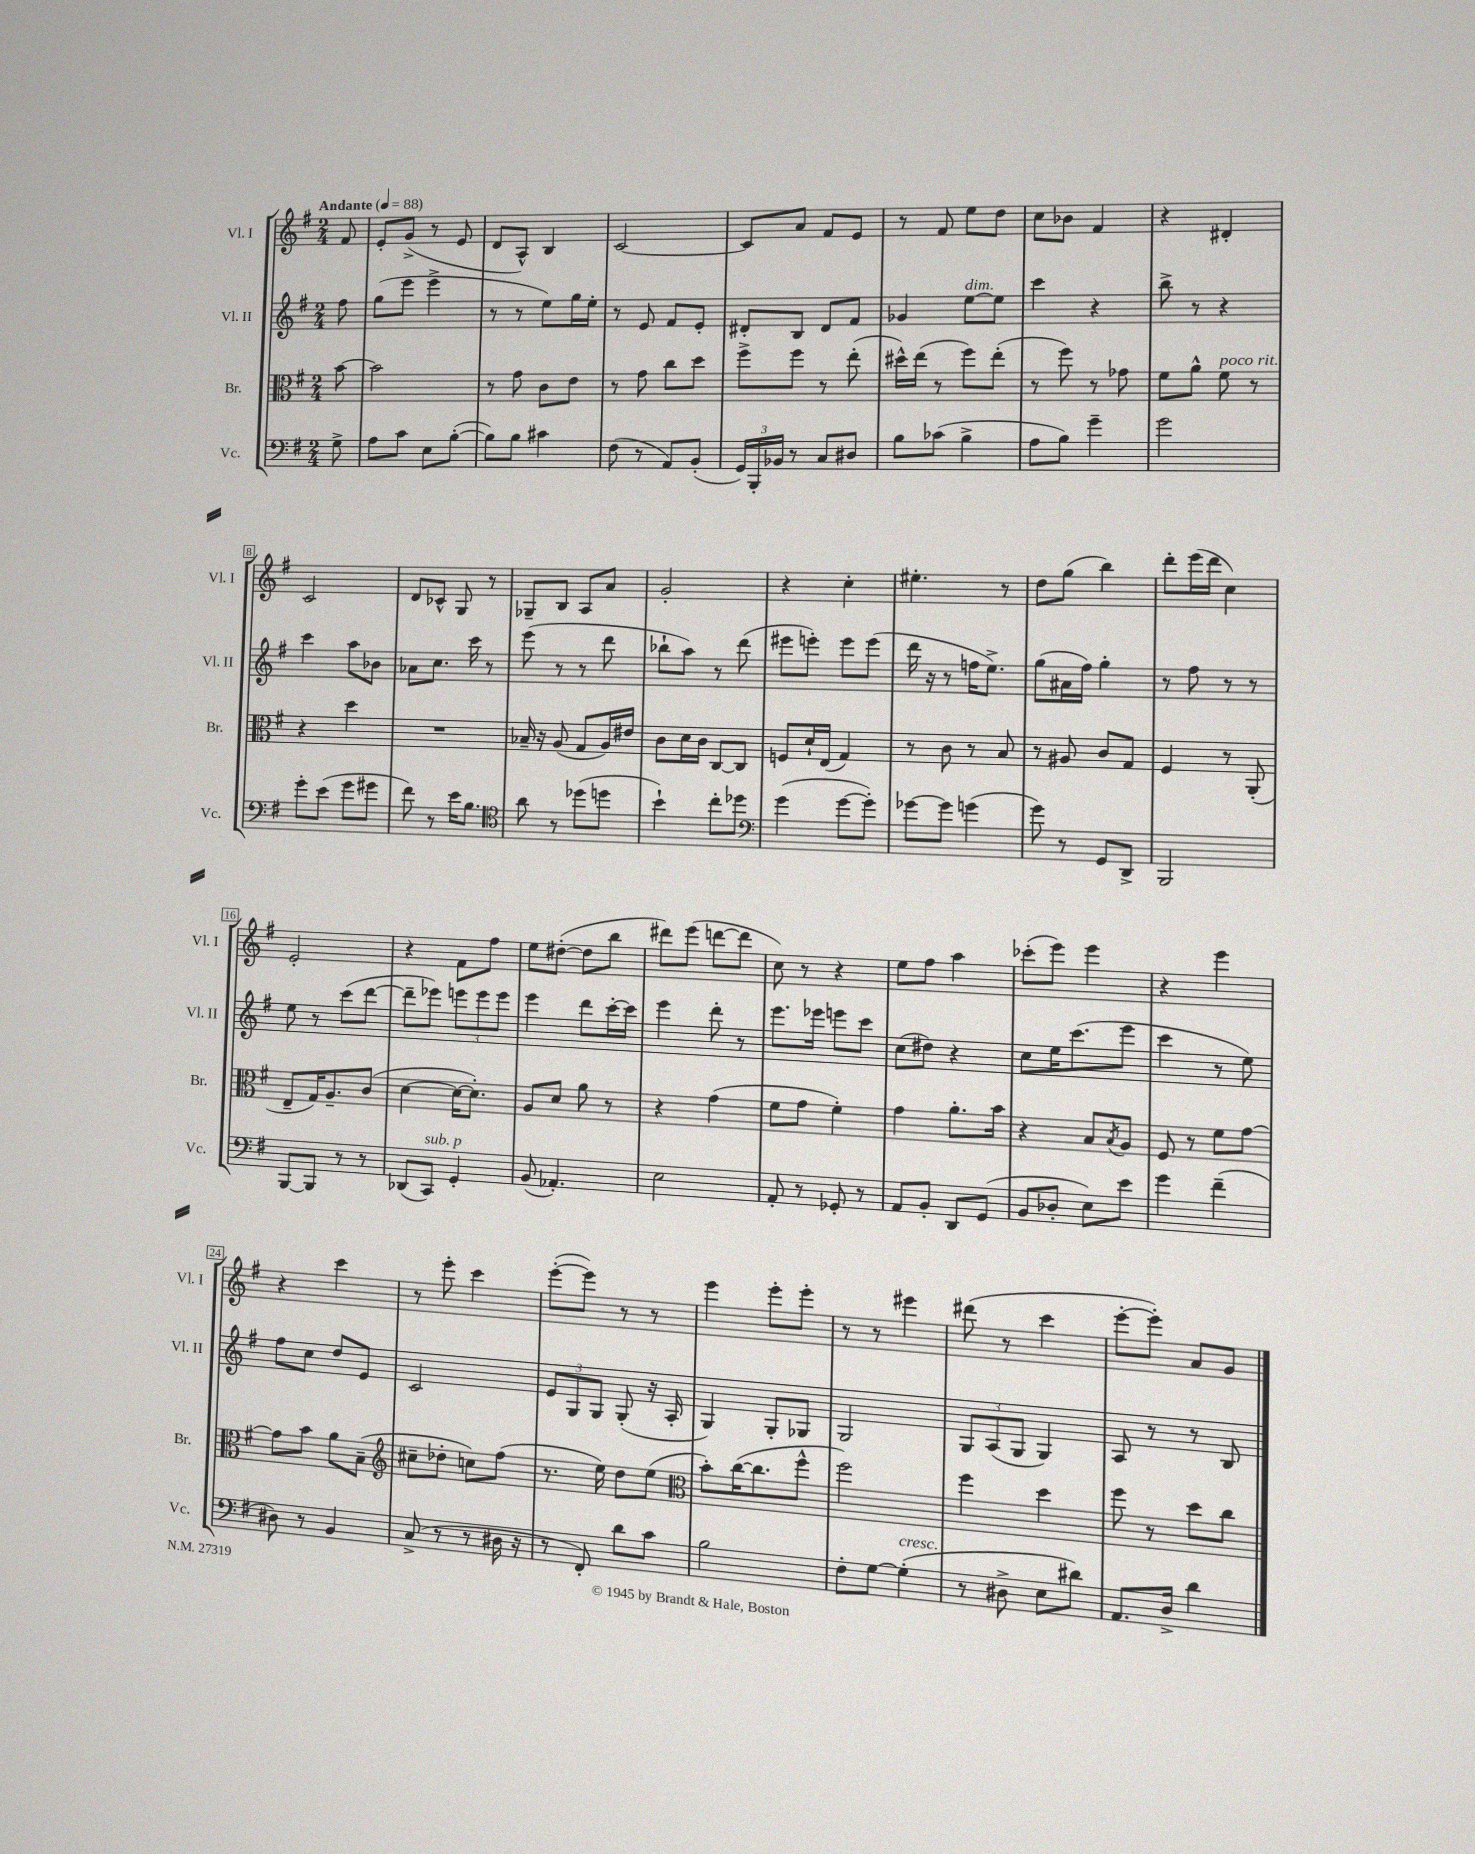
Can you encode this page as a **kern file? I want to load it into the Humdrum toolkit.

**kern	**kern	**kern	**kern
*staff4	*staff3	*staff2	*staff1
*clefF4	*clefC3	*clefG2	*clefG2
*k[f#]	*k[f#]	*k[f#]	*k[f#]
*M2/4	*M2/4	*M2/4	*M2/4
*MM88	*MM88	*MM88	*MM88
8G^	[8b	8ff#	8f#
=	=	=	=
8A	2b]	(8gg	8e'
8c	.	8eee	(8g^
8E	.	4eee^	8r
([8B'	.	.	8e
=	=	=	=
8B])	8r	8r	8d
8B	8g	8r	8A^^)
4c#	8c	8ee)	4B
.	8e	16gg	.
.	.	16ee'	.
=	=	=	=
(8F#	8r	8r	[2c
8r	8g	8e	.
8AA)	8cc	8f#	.
(8BB'	8dd	8e'	.
=	=	=	=
24GG)	8ff#^	8d#'	8c]
24BBB'	.	.	.
24BB-	.	.	.
8r	8ff#	8B	8a
8C	8r	8d#	8f#
8D#	(8ee'	8f#	8e
=	=	=	=
8B	16dd#^^)	4g-	8r
.	(16ee	.	.
(8c-	8r	.	8f#
4B^	8ff#)	[8ee	8ee
.	(8ee'	8ee]	8dd
=	=	=	=
8A	8r	4ccc	8cc
8B)	8ff#)	.	8b-
4g~	8r	4r	4f#
.	8g-	.	.
=	=	=	=
2g	8f#	8bb^	4r
.	8a^^	8r	.
.	8f#	4r	4d#'
.	8r	.	.
=	=	=	=
8g'	4r	4ccc	2c
(8e	.	.	.
8g	4dd	8aa	.
8g#	.	8b-	.
=	=	=	=
8f#)	2r	8a-	8d
8r	.	8.cc	8c-^^
16e	.	.	8G
8.B	.	16ccc	.
.	.	8r	8r
=	=	=	=
*clefC4	*	*	*
8a	16B-~	(8eee	8G-~
.	16r	.	.
8r	(8A	8r	8B
(8dd-	8G	8r	8A
8dd	16A)	8ddd	8a
.	16e#	.	.
=	=	=	=
4b`)	8c	8bb-`	2g'
.	16d	8aa)	.
.	16c	.	.
8cc'	[8C	8r	.
8dd-	8C]	(8ddd	.
=	=	=	=
*clefF4	*	*	*
(4g	8F	8eee#	4r
.	16d`	8eee')	.
.	(16E	.	.
[8g	4G)	8eee	4cc'
8g'])	.	(8eee	.
=	=	=	=
[8g-	8r	16ddd	4.ee#'
.	.	16r	.
8g-]	8c	8r	.
(4g	8r	16ff	.
.	.	8.ee^)	.
.	8B	.	8r
=	=	=	=
8g)	8r	(8gg	8dd
8r	8A#	16a#	(8gg
.	.	16ff#)	.
8GG	8c	4gg'	4bb)
8DD^	8G	.	.
=	=	=	=
2BBB	4F#	8r	8ddd'
.	.	8ff#	(16eee
.	.	.	16ddd
.	8r	8r	4cc)
.	(8AA'	8r	.
=	=	=	=
[8BBB	8E~	8ee	2e'
8BBB]	16G)	8r	.
.	8.A~	.	.
8r	.	(8ccc	.
8r	(8c	[8ddd	.
=	=	=	=
(8DD-	[4d	8ddd~]	4r
8CC)	.	8eee-)	.
4GG'	16d_	12eee	8f#
.	8.d'])	.	.
.	.	12eee	.
.	.	.	8ff#
.	.	12eee	.
=	=	=	=
(8BB	8A	4eee	8ee
4.AA-')	8d	.	([8dd#'
.	8a	8ddd	8dd#]
.	8r	[16ccc'	8bb
.	.	16ccc]	.
=	=	=	=
2E	4r	4eee	8ddd#)
.	.	.	(8eee
.	(4g	8ddd'	[8ddd
.	.	8r	8ddd]
=	=	=	=
8AA'	8f#	8.eee	8cc)
8r	8g	.	8r
.	.	16eee-	.
8GG-'	4f#')	8eee	4r
8r	.	8ccc	.
=	=	=	=
8AA	4g	(8cc	8ee
8BB'	.	8dd#)	8ff#
8DD	8.a'	4r	4aa
(8GG	.	.	.
.	16b	.	.
=	=	=	=
8BB	4r	8cc	(8ccc-'
8D-'	.	16ee	8eee)
.	.	(8.ccc	.
8E)	8B	.	4eee
.	8qB	.	.
8e	8A	8eee	.
=	=	=	=
4g	8F#	4ccc	4r
.	8r	.	.
(4f#~	8f#	8r	4eee
.	[8g	8ee)	.
=	=	=	=
8D#)	8g]	8ff#	4r
8r	8b	8cc	.
4BB	8a	8dd	4ccc
.	(8B~	8e	.
=	=	=	=
*	*clefG2	*	*
(8C^	8cc#~	2c	8r
8r	8dd-'	.	8eee'
8r	8cc)	.	4ccc
16D#	(8ff#	.	.
16r	.	.	.
=	=	=	=
8r	8.r	12e	([8eee'
.	.	12G	.
8FF#')	.	.	8eee])
.	.	12G	.
.	16ee)	.	.
8d	8dd	(8G'	8r
8c	(8ee	16r	8r
.	.	16A'	.
=	=	=	=
*	*clefC3	*	*
2B	8b')	4G)	4eee
.	([16cc	.	.
.	8.cc]	.	.
.	.	8G'	8eee'
.	8ff#^^	8G-	8eee'
=	=	=	=
8F#'	2ff#)	2G	8r
[8G	.	.	8r
(4G']	.	.	4eee#
=	=	=	=
8r	4ff#	12G	(8ddd#
.	.	(12A	.
8D#^	.	.	8r
.	.	12G	.
8E	4dd	4G)	4ccc
8d#)	.	.	.
=	=	=	=
8.AA	8ff#	8A	[8eee'
.	8r	8r	8eee'])
16D^	.	.	.
4d	8dd	8r	8a
.	8cc	8B	8g
==	==	==	==
*-	*-	*-	*-
